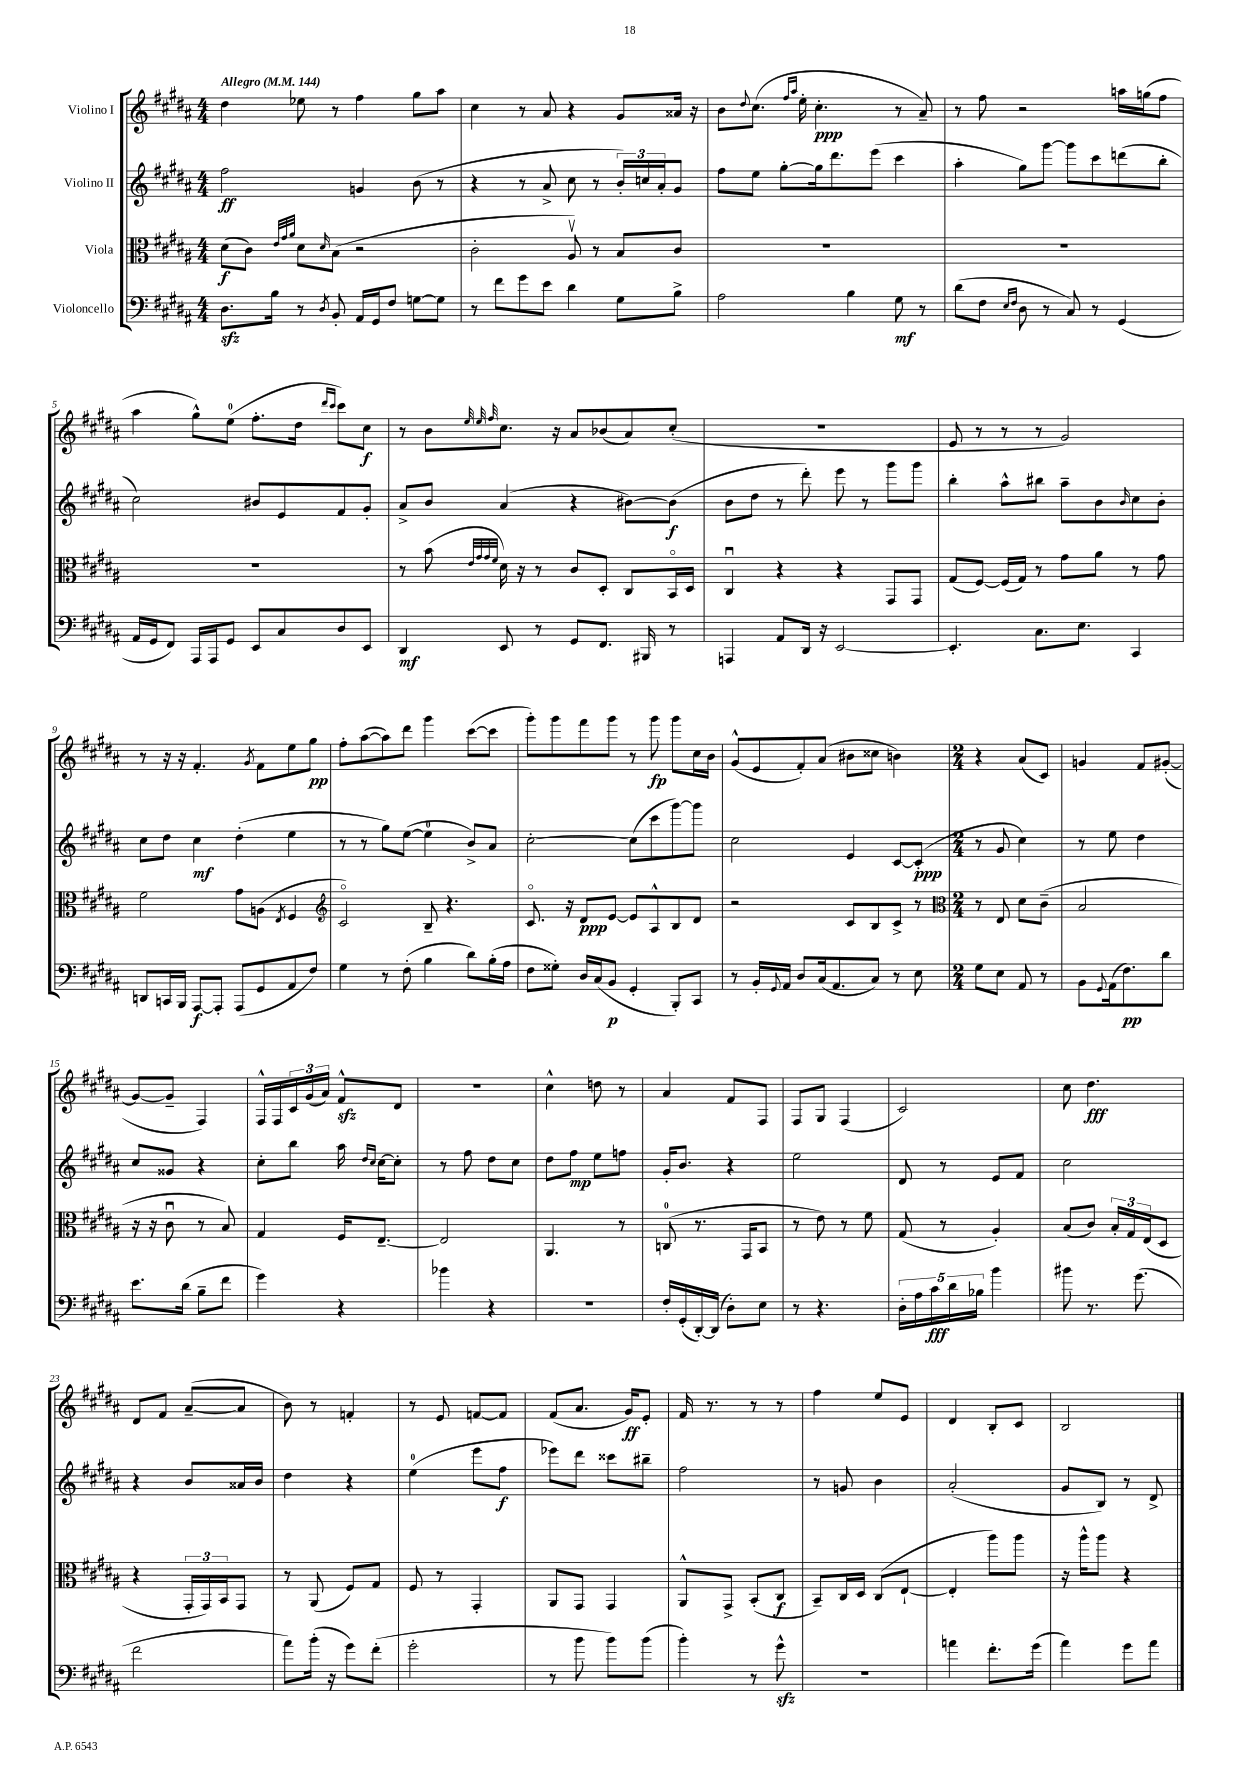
<<
\new StaffGroup <<
\new Staff = "s0" \with { instrumentName = "Violino I" } {
    \clef treble \key b \major \numericTimeSignature \time 4/4 \tempo "Allegro" 4 = 144
    dis''4 ees''8 r8 fis''4 gis''8 ais''8 |
    cis''4 r8 ais'8 r4 gis'8 aisis'16 r16 |
    b'8 \appoggiatura { dis''8 } cis''8.( \grace { fis''16 ais''16 } e''16-. cis''4.-.\ppp r8 ais'8--) |
    r8 fis''8 r2 a''16 g''16( fis''8 |
    ais''4 gis''8-^) e''8-0( fis''8.-. dis''16 \grace { dis'''16 cis'''16 } cis'''8) cis''8\f |
    r8 b'8 \grace { e''32 e''32 fis''32 } cis''8. r16 ais'8 bes'8( ais'8) cis''8-.( |
    R1 |
    e'8 r8 r8 r8 gis'2) |
    r8 r16 r16 fis'4.-. \acciaccatura { gis'8 } fis'8 e''8 gis''8\pp |
    fis''8-. ais''8~( ais''8) dis'''8 gis'''4 cis'''8~( cis'''8 |
    gis'''8-.) gis'''8 fis'''8 gis'''8 r8 gis'''8\fp gis'''8 cis''16 b'16 |
    gis'8-^( e'8 fis'8-.) ais'8( bis'8 cisis''8 b'4) |
    \numericTimeSignature \time 2/4 r4 ais'8( cis'8) |
    g'4 fis'8 gis'8~-.( |
    gis'8~ gis'8-- fis4) |
    fis16-^ fis16 \tuplet 3/2 { cis'16 gis'16( ais'16) } fis'8-^\sfz dis'8 |
    r2 |
    cis''4-^ d''8 r8 |
    ais'4 fis'8 fis8 |
    fis8 gis8 fis4( |
    cis'2) |
    cis''8 dis''4.\fff |
    dis'8 fis'8 ais'8~--( ais'8 |
    b'8) r8 f'4-. |
    r8 e'8 f'8~ f'8 |
    fis'8( ais'8. gis'16\ff) e'8-. |
    fis'16 r8. r8 r8 |
    fis''4 e''8 e'8 |
    dis'4 b8-. cis'8 |
    b2 \bar "|." |
}
\new Staff = "s1" \with { instrumentName = "Violino II" } {
    \clef treble \key b \major \numericTimeSignature \time 4/4
    fis''2\ff g'4 b'8( r8 |
    r4 r8 ais'8-> cis''8 r8 \tuplet 3/2 { b'16-.) c''16 ais'16-. } gis'8 |
    fis''8 e''8 gis''8~-. gis''16 dis'''8. e'''8( cis'''4 |
    ais''4-. gis''8) gis'''8~ gis'''8 cis'''8 d'''8( b''8-. |
    cis''2) bis'8 e'8 fis'8 gis'8-. |
    ais'8-> b'8 ais'4( r4 bis'8~) bis'8\f( |
    b'8 dis''8 r8 dis'''8-.) e'''8 r8 gis'''8 gis'''8 |
    b''4-. ais''8-^ bis''8 ais''8-- b'8 \grace { b'16 } cis''8 b'8-. |
    cis''8 dis''8 cis''4\mf dis''4-.( e''4 |
    r8 r8 gis''8) e''8~( e''4-0 b'8->) ais'8 |
    cis''2~-. cis''8( cis'''8 gis'''8~) gis'''8 |
    cis''2 e'4 cis'8~ cis'8-.\ppp( |
    \numericTimeSignature \time 2/4 r8 gis'8 cis''4) |
    r8 e''8 dis''4 |
    cis''8 gisis'8 r4 |
    cis''8-. b''8 ais''16 \grace { dis''16 cis''16 } cis''16~ cis''8-. |
    r8 fis''8 dis''8 cis''8 |
    dis''8 fis''8\mp e''8 f''8 |
    gis'16-. b'8. r4 |
    e''2 |
    dis'8 r8 e'8 fis'8 |
    cis''2 |
    r4 b'8 aisis'16 b'16 |
    dis''4 r4 |
    e''4-0( e'''8 fis''8\f |
    ees'''8) dis'''8 cisis'''8 bis''8-- |
    fis''2 |
    r8 g'8 b'4 |
    ais'2-.( |
    gis'8 b8) r8 dis'8-> \bar "|." |
}
\new Staff = "s2" \with { instrumentName = "Viola" } {
    \clef alto \key b \major \numericTimeSignature \time 4/4
    dis'8\f( cis'8) \grace { e'32 gis'32 ais'32 } dis'8 \grace { dis'16 } b8( r2 |
    cis'2-. ais8\upbow) r8 b8 cis'8 |
    R1 |
    R1 |
    R1 |
    r8 b'8( \grace { e'32 gis'32 gis'32 fis'32 } dis'16) r16 r8 cis'8 dis8-. cis8 b,16\flageolet dis16 |
    cis4\downbow r4 r4 gis,8 gis,8 |
    gis8( fis8~) fis16( gis16) r8 gis'8 ais'8 r8 gis'8 |
    fis'2 gis'8 a8( \acciaccatura { e8 } fis4 |
    \clef treble cis'2\flageolet) b8-- r4. |
    cis'8.\flageolet r16 dis'8\ppp e'8~ e'8 ais8-^ b8 dis'8 |
    r2 cis'8 b8 cis'8-> r8 |
    \numericTimeSignature \time 2/4 \clef alto r8 e8 dis'8 cis'8--( |
    b2 |
    r16 r16 cis'8\downbow r8 b8) |
    gis4 fis16 e8.~-- |
    e2 |
    ais,4. r8 |
    c8-0( r8. gis,16 b,8 |
    r8 e'8) r8 fis'8 |
    gis8( r8 ais4-.) |
    b8( cis'8) \tuplet 3/2 { b16-. gis16 e16( } dis8 |
    r4 \tuplet 3/2 { gis,16-. gis,16) b,16 } gis,8 |
    r8 ais,8( fis8) gis8 |
    fis8 r8 gis,4-. |
    ais,8 gis,8 gis,4 |
    ais,8-^ gis,8-> b,8-.( cis8\f |
    b,8--) cis16 dis16 cis8( e8~-! |
    e4-. ais''8) ais''8 |
    r16 ais''16-^ ais''8 r4 \bar "|." |
}
\new Staff = "s3" \with { instrumentName = "Violoncello" } {
    \clef bass \key b \major \numericTimeSignature \time 4/4
    dis8.\sfz b16 r8 \acciaccatura { dis8 } b,8-. ais,16 gis,16 fis8 g8~ g8 |
    r8 fis'8 gis'8 e'8 dis'4 gis8 b8-> |
    ais2 b4 gis8\mf r8 |
    dis'8( fis8 \grace { e16 fis16 } dis8 r8 cis8) r8 gis,4( |
    ais,16 gis,16 fis,8) ais,,16 ais,,16 gis,8 e,8 cis8 dis8 e,8 |
    dis,4\mf e,8 r8 gis,8 fis,8. bis,,16 r8 |
    a,,4 ais,8 dis,16 r16 e,2~ |
    e,4.-. cis8. e8. cis,4 |
    d,8 c,16 b,,16 ais,,8~\f ais,,8-. ais,,8( gis,8 ais,8 fis8) |
    gis4 r8 fis8-.( b4 dis'8) b16-.( ais16 |
    fis8 gisis8-.) dis16 cis16( b,8\p gis,4-. b,,8-.) cis,8 |
    r8 b,16-. \appoggiatura { gis,8 } ais,16 dis8 cis16( ais,8. cis8) r8 e8 |
    \numericTimeSignature \time 2/4 gis8 e8 ais,8 r8 |
    b,8 \appoggiatura { gis,8 } ais,16( fis8.\pp) dis'8 |
    e'8. dis'16( b8-- fis'8 |
    gis'4) r4 |
    bes'4 r4 |
    R2 |
    fis16-. gis,16-.( dis,16~-.) dis,16( dis8-.) e8 |
    r8 r4. |
    \tuplet 5/4 { dis16-. ais16 cis'16\fff dis'16 bes16 } b'4 |
    bis'8 r8. gis'8.( |
    fis'2 |
    ais'8) b'16-.( r16 gis'8) fis'8-.( |
    gis'2-. |
    r8 b'8 b'8) b'8( |
    b'4-.) r8 gis'8-^\sfz |
    r2 |
    a'4 fis'8.-. gis'16( |
    ais'4) gis'8 ais'8 \bar "|." |
}
>>
>>
